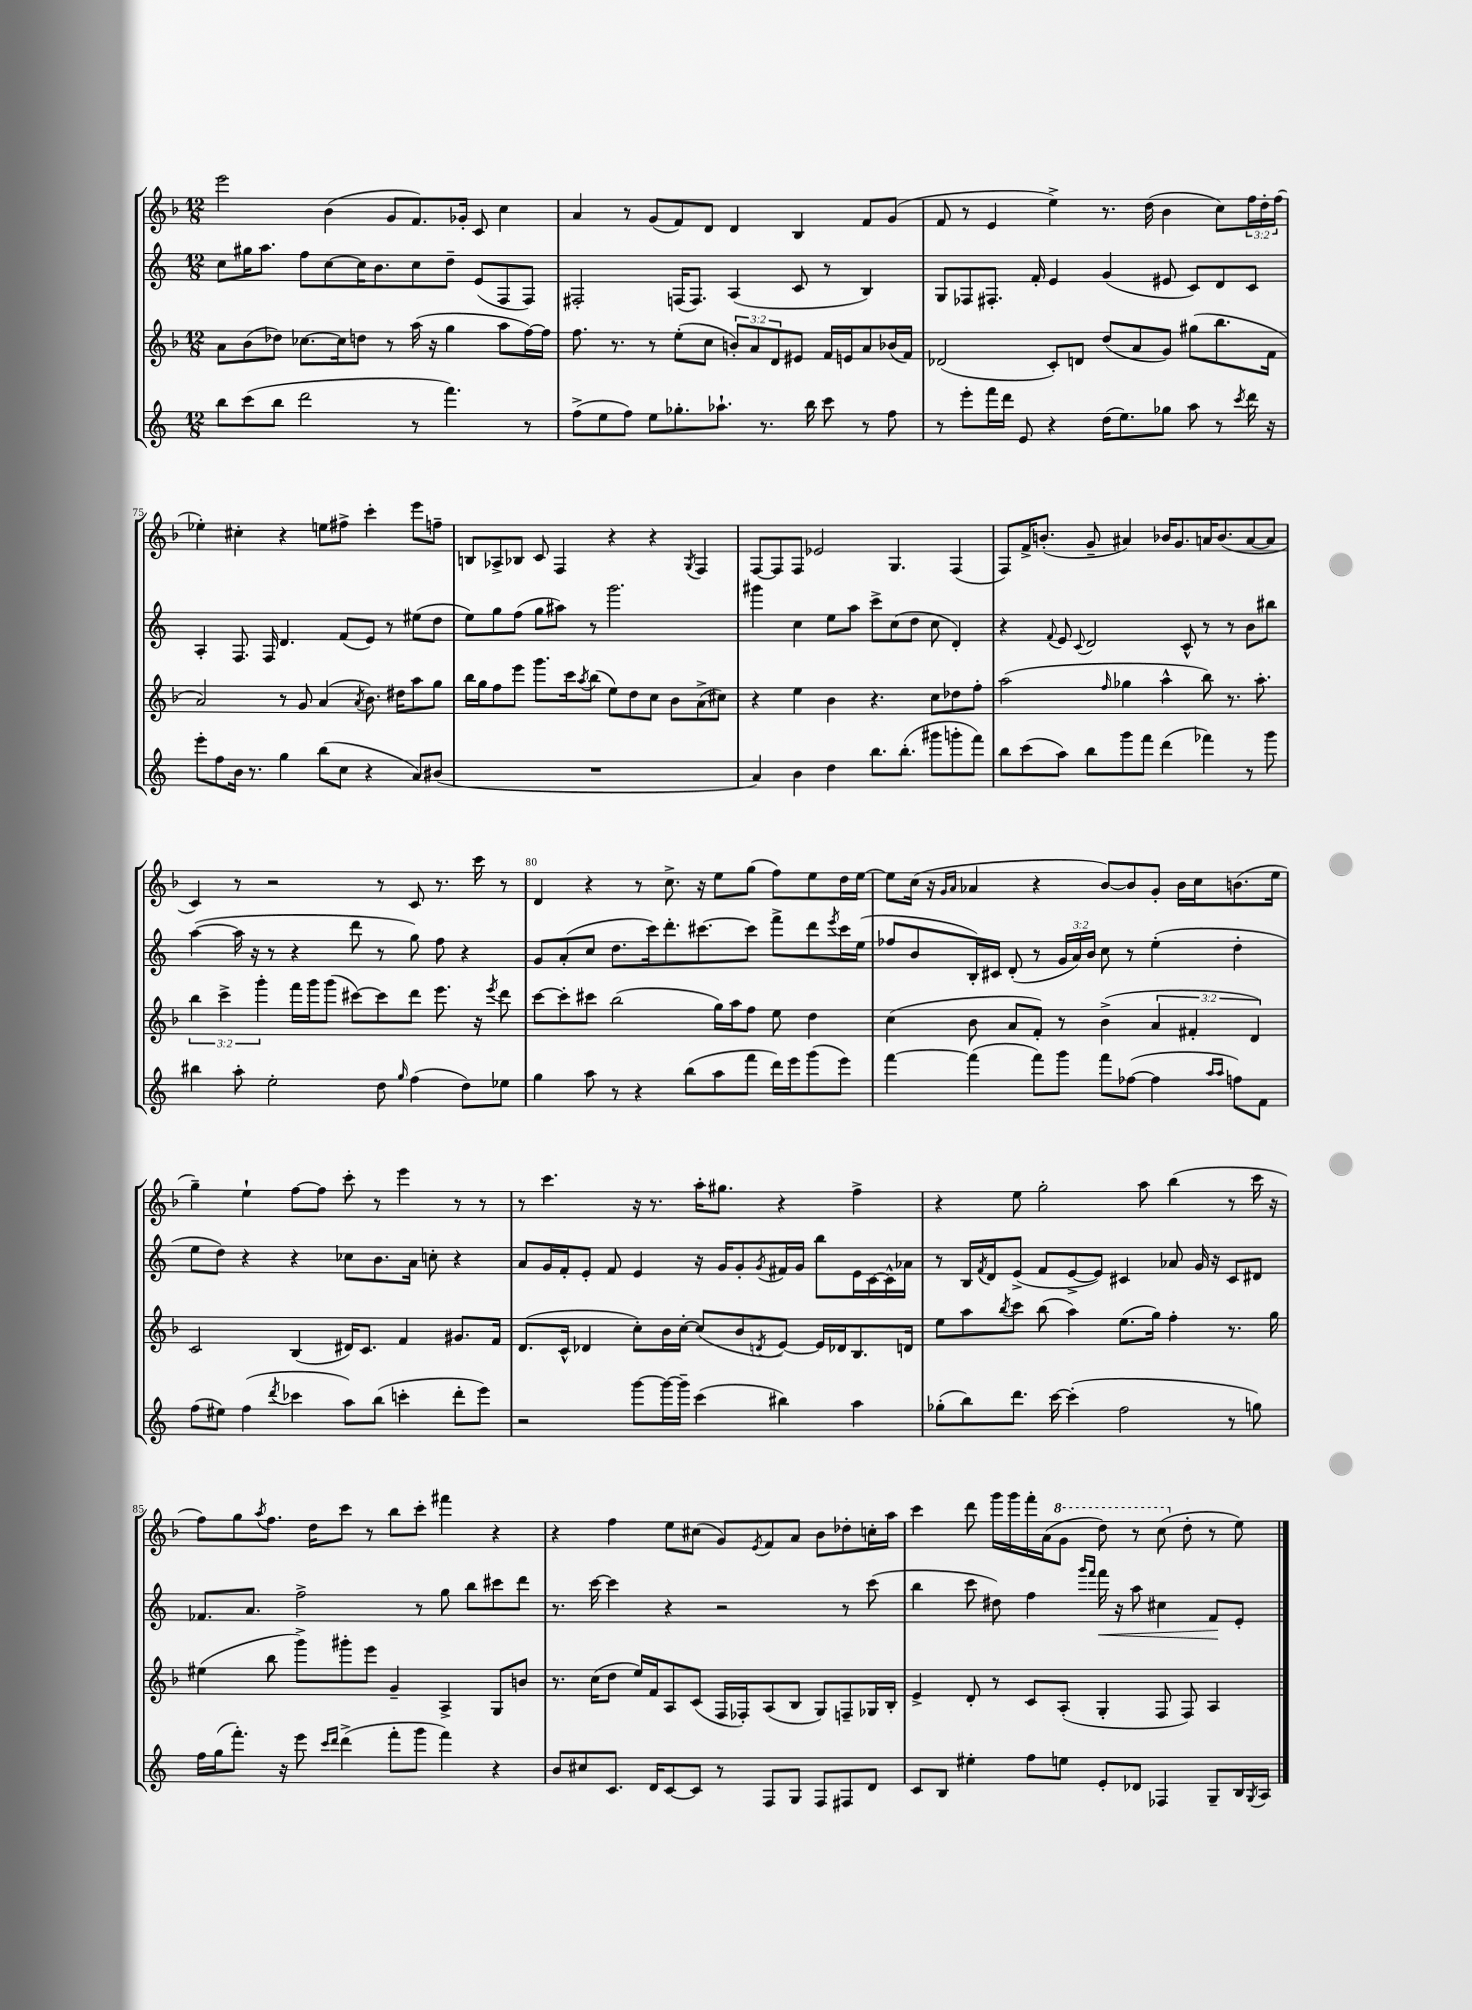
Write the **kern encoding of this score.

**kern	**kern	**kern	**dynam	**kern
*part4	*part3	*part2	*part2	*part1
*staff4	*staff3	*staff2	*staff2	*staff1
*clefG2	*clefG2	*clefG2	*	*clefG2
*k[]	*k[b-]	*k[]	*	*k[b-]
*M12/8	*M12/8	*M12/8	*	*M12/8
=72	=72	=72	=72	=72
8bb\L	8a\L	8cc\L	.	2eee\
(8ccc\	(8b-\	16gg#X\K	.	.
.	.	8.aa\J	.	.
8bb\J	8dd-X\J)	.	.	.
2ddd\	[8.cc-X\L	8ff\L	.	.
.	.	[8cc\	.	(4b-\
.	16cc-\k]	.	.	.
.	8ddn\J	16cc\K]	.	.
.	.	8.b\	.	.
.	8r	.	.	8g/L
8r	(16aa\	8cc\	.	8.f/)
.	16r	.	.	.
4.fff\)	4gg\	8dd~\J	.	.
.	.	.	.	16g-X'/Jk
.	.	(8e/L	.	8c/
.	8aa\L	8F/	.	4cc\
8r	[16ff\L)	8F/J)	.	.
.	16ff\JJ]	.	.	.
=73	=73	=73	=73	=73
(8ff^\L	8.ff\	2F#X'/	.	4a/
8ee\	.	.	.	.
.	8.r	.	.	.
8ff\J)	.	.	.	8r
8ee\L	8r	.	.	(8g/L
8.gg-X'\	(8ee'\L	(16Fn/KL	.	8f/)
.	.	8.F/J)	.	.
.	8cc\J	.	.	8d/J
8.aa-X`\J	.	.	.	.
.	12bn'/L)	(4A/	.	4d/
.	12a/	.	.	.
8.r	.	.	.	.
.	12d/	.	.	.
.	8e#X/J	8c/	.	4B-/
16bb\	.	.	.	.
8ccc\	16f/LL	8r	.	.
.	16en/J	.	.	.
8r	8a/	4B/)	.	8f/L
8ff\	(16b-X/L	.	.	(8g/J
.	16f/JJ)	.	.	.
=74	=74	=74	=74	=74
8r	(2d-X/	8G/L	.	8f/
8eee'\L	.	8F-X/	.	8r
16fff\L	.	8.F#X'/J	.	4e/
16ddd\JJ	.	.	.	.
8e/	.	.	.	.
.	.	16f'/	.	.
4r	8c'/L)	4e/	.	4ee^\)
.	8dn/J	.	.	.
(16dd\KL	(8dd/L	(4g/	.	8.r
8.ee\)	.	.	.	.
.	8a/	.	.	.
.	.	.	.	(16dd\
8gg-X\J	8g/J)	8e#X/	.	4b-\
8aa\	(8gg#X\L	8c/L)	.	.
8r	8.bb-\	8d/	.	8cc\L)
8qccc/	.	.	.	.
16ddd\	.	8c/J	.	24ff\L
.	.	.	.	24dd'\
16r	16f\Jk	.	.	.
.	.	.	.	(24ff\JJ
!!LO:LB:g=z
=75	=75	=75	=75	=75
8eee'\L	2a/)	4A'/	.	4ee-X'\)
8ff\	.	.	.	.
16b\Jk	.	8.F/	.	4cc#X'\
8.r	.	.	.	.
.	.	16F/	.	.
4gg\	8r	4.d/	.	4r
.	8g/	.	.	.
(8bb\L	(4a/	.	.	8een\L
8cc\J	.	(8f/L	.	8ff#X^\J
.	8qa/	.	.	.
4r	8.b-\)	8e/J)	.	4ccc'\
.	.	8r	.	.
.	16dd#X\KL	.	.	.
8a/L)	8aa\	(8ee#X\L	.	8eee\L
(8b#X/J	8gg\J	8dd\J	.	8ffn~\J
=76	=76	=76	=76	=76
1.r	16bb-\LL	8ee\L)	.	8Bn/L
.	16gg\J	.	.	.
.	8ff\	8gg\	.	8A-X^/
.	8eee\J	(8ff\J	.	8B-X/J
.	8.ggg\L	8gg\L	.	8c/
.	.	8aa#X\J)	.	4F/
.	16ccc\k	.	.	.
.	8qaa/	.	.	.
.	(8bb-\J	8r	.	.
.	8ee\L)	2.ggg\	.	4r
.	8dd\	.	.	.
.	8cc\J	.	.	4r
.	8b-\L	.	.	.
.	.	.	.	8qG/
.	(8a^\	.	.	4F/
.	8cc#X\J)	.	.	.
=77	=77	=77	=77	=77
4a/)	4r	4ggg#X\	.	[8F/L
.	.	.	.	8F/]
4b\	4ee\	4cc\	.	8F/J
.	.	.	.	2e-X/
4dd\	4b-\	8ee\L	.	.
.	.	8aa\J	.	.
8.bb\L	4.r	8ccc^\L	.	.
.	.	(8cc\	.	4.G/
(8.bb'\J	.	.	.	.
.	.	8dd\J	.	.
8ggg#X\L	8cc\L	8cc\	.	.
8gggn'\	8dd-X\	4d'/)	.	(4F/
8fff\J)	8ff'\J	.	.	.
=78	=78	=78	=78	=78
8bb\L	(2aa\	4r	.	8F/L)
(8ccc\	.	.	.	16f^/K
.	.	.	.	(8.bn'/J
.	.	8qqf/	.	.
8aa\J)	.	8e/	.	.
.	.	8qqc/	.	.
8bb\L	.	2d/	.	8g~/
.	16qqff/	.	.	.
8ggg\	4gg-X\	.	.	4a#X/)
8fff\J	.	.	.	.
(4ddd\	4aa^^\	.	.	16b-X/KL
.	.	.	.	8.g/
.	.	8c^^/	.	.
4fff-X\)	8bb-\)	8r	.	16an/K
.	.	.	.	(8.b-/
.	8.r	8r	.	.
8r	.	8b\L	.	[8a/
.	8.aa'\	.	.	.
8ggg\	.	8bb#X\J	.	8a/J]
!!LO:LB:g=z
=79	=79	=79	=79	=79
4bb#X\	6bb-\	([4aa\	.	4c/)
.	6ccc^\	.	.	.
8aa'\	.	16aa\]	.	8r
.	.	16r	.	.
.	6ggg'\	.	.	.
2ee'\	.	8r	.	2r
.	16fff\LL	4r	.	.
.	16ggg\J	.	.	.
.	(8ggg\J	.	.	.
.	[8ccc#X\L)	8ddd\	.	.
8dd\	8ccc#\]	8r	.	8r
16qqgg/	.	.	.	.
(4ff\	8ddd\J	8gg\)	.	8c/
.	8.eee\	8ff\	.	8.r
8dd\L)	.	4r	.	.
.	16r	.	.	16ccc\
.	8qeee/	.	.	.
8ee-X\J	8ddd\	.	.	8r
=80	=80	=80	=80	=80
4gg\	[8ccc\L	8g/L	.	4d/
.	8ccc'\]	(8a'/	.	.
8aa\	8ccc#X\J	8cc/J	.	4r
8r	(2bb-\	8.dd\L	.	.
4r	.	.	.	8r
.	.	16ccc\k)	.	.
.	.	8.ddd'\	.	8.cc^\
(8bb\L	.	.	.	.
.	.	[8.ccc#X\	.	16r
8aa\	16gg\LL)	.	.	8ee\L
.	16aa\J	.	.	.
8fff\J	8ff\J	8ccc#\J]	.	(8gg\J
16ddd\LL)	8ee\	8fff^\L	.	8ff\L)
16eee\J	.	.	.	.
(8ggg\	4dd\	8ddd\	.	8ee\
.	.	8qeee/	.	.
8eee\J)	.	16ccc#\L	.	16dd\L
.	.	(16ee\JJ	.	[16ee\JJ
=81	=81	=81	=81	=81
[4fff\	(4cc\	8ff-X/L	.	8ee\L]
.	.	8b/	.	(16cc\Jk
.	.	.	.	16r
.	.	.	.	16qqg/LL
.	.	.	.	16qqa/JJ
(4fff\]	8b-\	16B'/L)	.	4a-X/
.	.	16c#X/JJ	.	.
.	8a/L	(8d'/	.	.
8fff\L)	8f'/J)	8r	.	4r
8ggg\J	8r	24g/LL	.	.
.	.	24a/)	.	.
.	.	24b/JJ	.	.
8fff\L	(4b-^\	8cc\	.	[8b-/L)
([8ff-X\J	.	8r	.	8b-/]
4ff-\]	6a/	(4ee'\	.	8g'/J
.	.	.	.	16b-\LL
.	6f#X'/	.	.	.
.	.	.	.	16cc\J
16qqaa/LL	.	.	.	.
16qqaa/JJ	.	.	.	.
8ffn\L)	.	4dd'\	.	(8.bn\
.	6d/)	.	.	.
8f\J	.	.	.	.
.	.	.	.	16ee\Jk
!!LO:LB:g=z
=82	=82	=82	=82	=82
(8ff\L	2c/	8ee\L	.	4gg~\)
8ee#X\J)	.	8dd\J)	.	.
(4ff\	.	4r	.	4ee`\
8qddd/	.	.	.	.
4ccc-X\	(4B-/	4r	.	[8ff\L
.	.	.	.	8ff\J]
8aa\L)	16d#X/KL)	8cc-X\L	.	8ccc'\
.	8.c/J	.	.	.
(8bb\J	.	8.b\	.	8r
4cccn'\	4f/	.	.	4eee\
.	.	16a\Jk	.	.
.	.	8ccn'\	.	.
8ddd'\L	8.g#X/L	4r	.	8r
8eee\J)	.	.	.	8r
.	16f/Jk	.	.	.
=83	=83	=83	=83	=83
2r	(8.d/L	8a/L	.	8r
.	.	16g/L	.	4.ccc\
.	16c^^/Jk	16f'/J	.	.
.	4d-X/	8e'/J	.	.
.	.	8f/	.	.
[8ggg\L	8cc'\L)	4e/	.	16r
.	.	.	.	8.r
16ggg\L_	16b-\L	.	.	.
16ggg~\JJ]	[16cc'\JJ	.	.	.
(4ccc\	(8cc/L]	16r	.	16aa'\KL
.	.	16g/KL	.	8.gg#X\J
.	8b-/	8g'/	.	.
.	8qdn/	8qg/	.	.
4bb#X\)	[8e/J)	16f#X/L	.	4r
.	.	16g/JJ	.	.
.	16e/LL]	8bb\L	.	.
.	16d-X/J	.	.	.
4aa\	8.B-/	16e\L	.	4ff^\
.	.	[16c\	.	.
.	.	16c^^\]	.	.
.	16dn/Jk	16a-X\JJ	.	.
=84	=84	=84	=84	=84
(8gg-X'\L	8ee\L	8r	.	4r
8bb\)	8aa\	16B/LL	.	.
.	.	8qf/	.	.
.	.	16d/J	.	.
.	8qbb-/	.	.	.
8.ddd\J	8ccc\J	(8e^/J	.	8ee\
.	(8bb-\	8f/L	.	2gg'\
[16ccc\	.	.	.	.
(4ccc'\]	4aa\)	[8e^/	.	.
.	.	8e/J])	.	.
2ff\	(8.ee\L	4c#X/	.	.
.	.	.	.	8aa\
.	16gg\Jk)	.	.	.
.	4ff'\	8a-X/	.	(4bb-\
.	.	16g/	.	.
.	.	16r	.	.
8r	8.r	8c#/L	.	8r
8ggn\)	.	8d#X/J	.	16ccc\
.	16gg\	.	.	16r
!!LO:LB:g=z
=85	=85	=85	=85	=85
16ff\LL	(4ee#X\	8.f-X/L	.	8ff\L)
(16gg\J	.	.	.	.
8.fff'\J)	.	.	.	8gg\
.	.	8.a/J	.	.
.	.	.	.	8qaa/
.	8bb-\	.	.	8.ff\J
16r	.	.	.	.
8eee\	8ggg^\L)	2ff^\	.	.
.	.	.	.	16dd\KL
16qqccc/LL	.	.	.	.
16qqddd/JJ	.	.	.	.
(4ddd^\	8ggg#X'\	.	.	8ccc\J
.	8eee\J	.	.	8r
8fff'\L	4g~/	.	.	8bb-\L
8ggg\J	.	8r	.	8ccc'\J
4fff\)	4A^/	8gg\	.	4fff#X\
.	.	8bb\L	.	.
4r	8G/L	8ccc#X\	.	4r
.	8bn/J	8ddd\J	.	.
=86	=86	=86	=86	=86
8b/L	8.r	8.r	.	4r
8cc#X/	.	.	.	.
.	(16cc\KL	[16ccc\	.	.
8.c/J	8dd\J	4ccc\]	.	4ff\
.	16ee/LL)	.	.	.
16d/KL	16f/J	.	.	.
[8c/	8A/	4r	.	8ee\L
8c/J]	(8c/J	.	.	(8cc#X\J
8r	16F/LL	2r	.	8g/L)
.	16F-X'/J)	.	.	.
.	.	.	.	8qe/
8F/L	(8A/	.	.	8f/
8G/J	8B-/J	.	.	8a/J
8F/L	8G/L)	.	.	8b-\L
8F#X/	8Fn~/	8r	.	8dd-X'\
8d/J	16G-X/L	(8ccc\	.	16ccn'\L
.	16B-'/JJ	.	.	16aa\JJ
=87	=87	=87	=87	=87
8c/L	4e^/	4bb\	.	4ccc\
8B/J	.	.	.	.
4ee#X'\	8d'/	8ccc\	.	8ddd\
.	8r	8dd#X\)	.	16ggg\LL
.	.	.	.	16ggg\
8ff\L	8c/L	4ff\	.	16fff'\
.	.	.	.	(16a\J
*	*	*	*	*8va
8een\J	(8A'/J	.	.	8gg\J
.	.	16qqggg/LL	.	.
.	.	16qqfff/JJ	.	.
!	!	!	!LO:HP:b	!
8e'/L	4G'/	16fff\	<	8ddd\)
.	.	16r	.	.
8d-X/J	.	8aa\	.	8r
4F-X/	8F/	4cc#X\	.	(8ccc\
*	*	*	*	*X8va
.	8F/)	.	.	8dd'\
8G~/L	4A/	8f/L	.	8r
16B/L	.	8e'/J	[	8ee\)
8qG/	.	.	.	.
16A/JJ	.	.	.	.
==	==	==	==	==
*-	*-	*-	*-	*-
